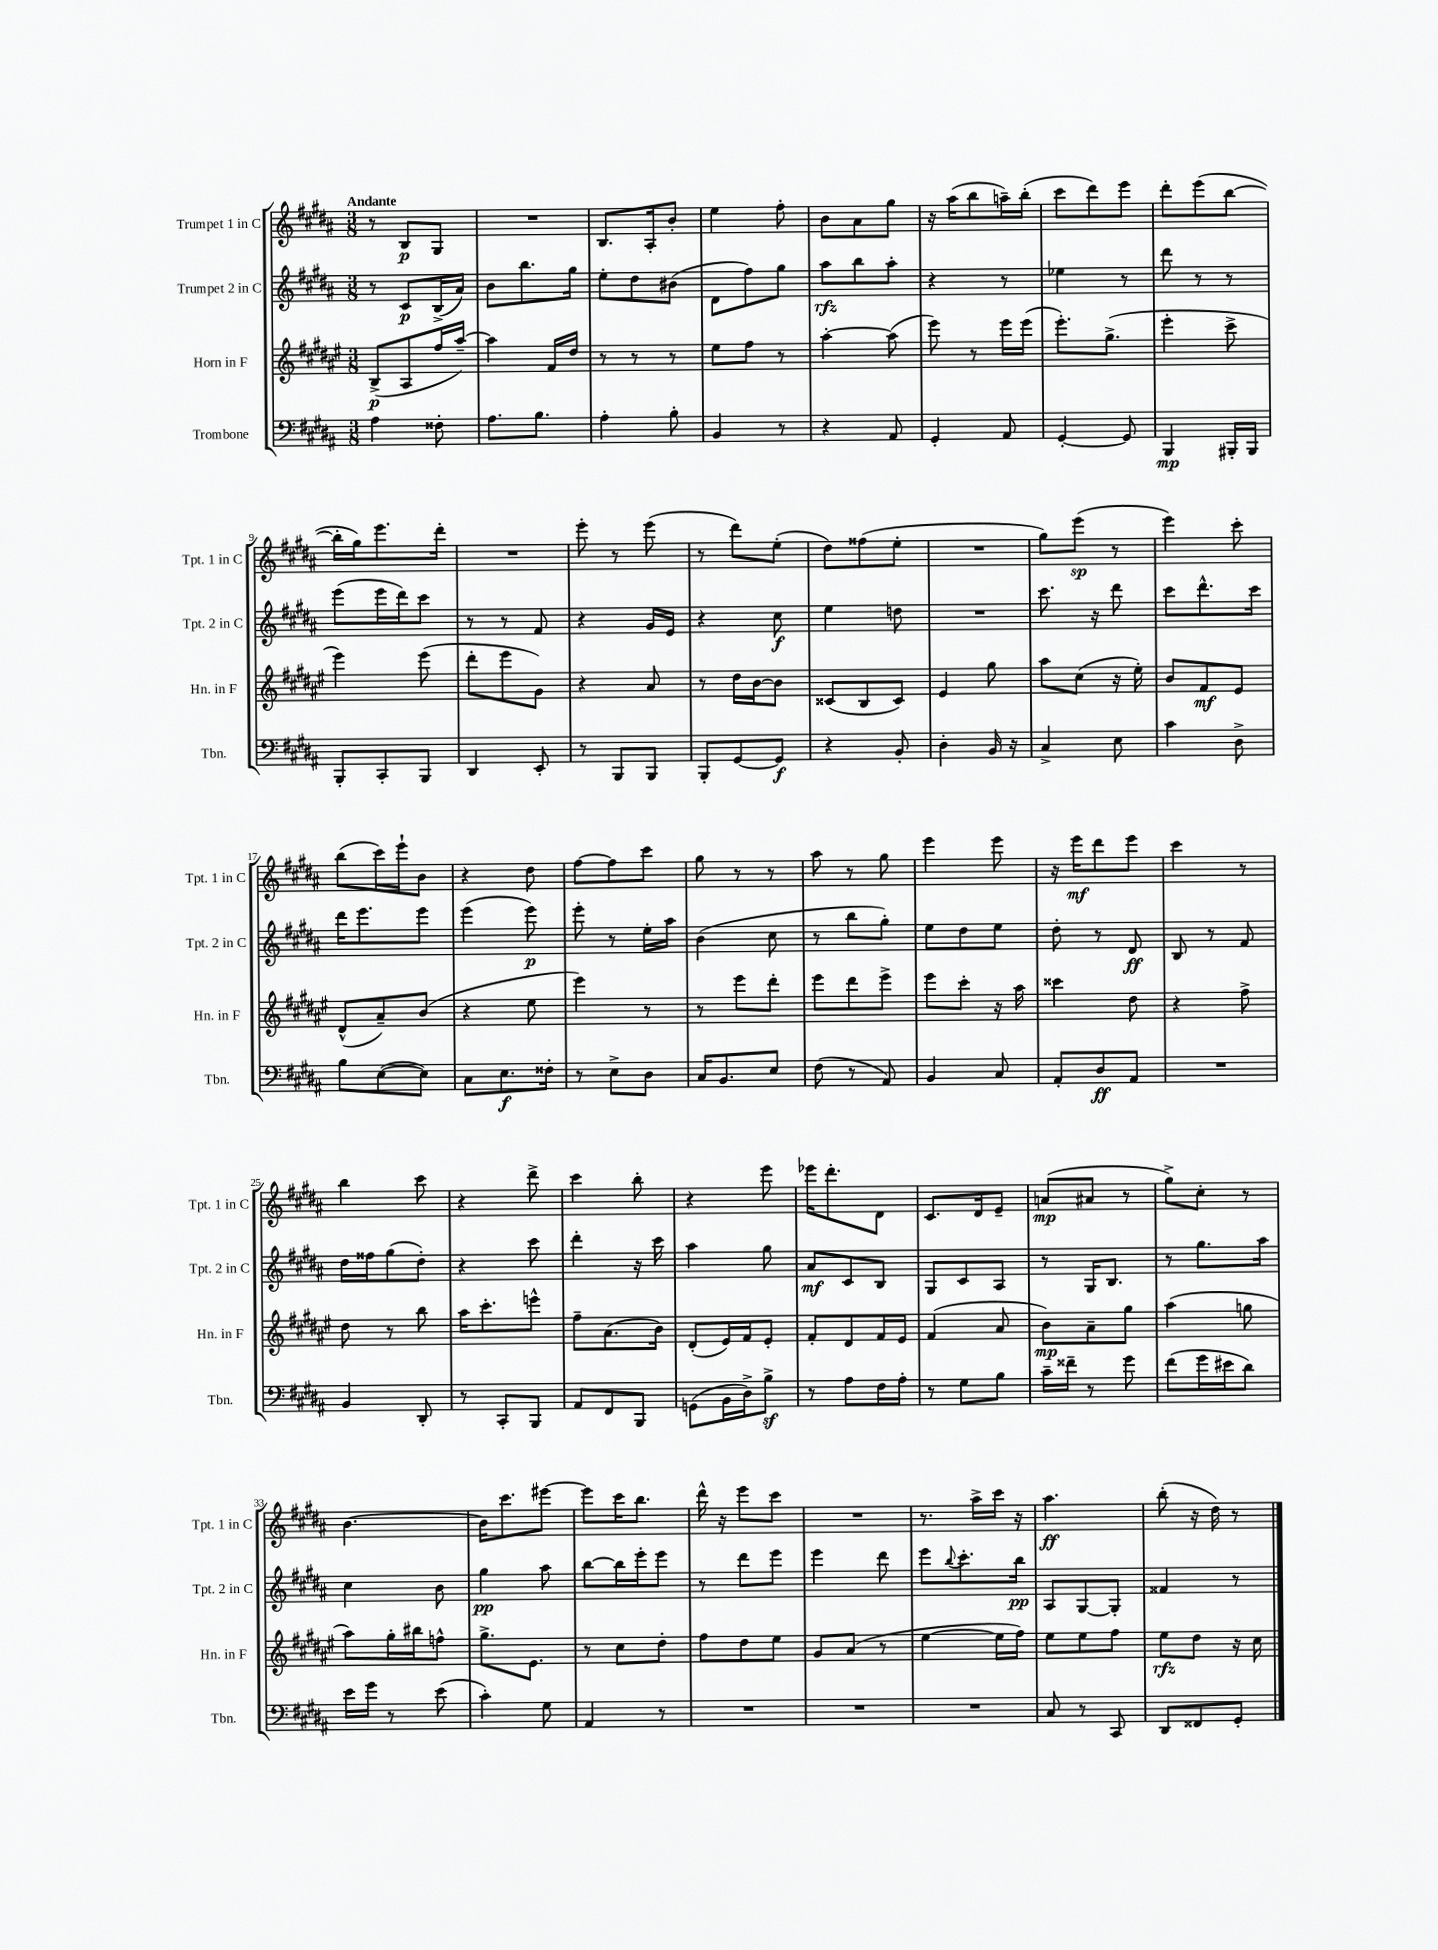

**kern	**kern	**kern	**kern
*staff4	*staff3	*staff2	*staff1
*clefF4	*clefG2	*clefG2	*clefG2
*k[f#c#g#d#a#]	*k[f#c#g#d#a#e#]	*k[f#c#g#d#a#]	*k[f#c#g#d#a#]
*M3/8	*M3/8	*M3/8	*M3/8
4A#	(8B^	8r	8r
.	8A#	8c#	8B
8F##'	16ff#	(16B^	8G#
.	[16aa#~)	16a#)	.
=	=	=	=
8.A#	4aa#]	8b	4.r
.	.	8.bb	.
8.B	.	.	.
.	16f#	.	.
.	16dd#	16gg#	.
=	=	=	=
4A#'	8r	8ee'	8.B
.	8r	8dd#	.
.	.	.	16A#'
8B'	8r	(8b#	8b'
=	=	=	=
4BB	8ee#	8d#	4ee
.	8ff#	8ff#)	.
8r	8r	8gg#	8ff#'
=	=	=	=
4r	[4aa#'	8aa#	8b
.	.	8bb	8a#
8AA#	(8aa#]	8aa#'	8gg#
=	=	=	=
4GG#'	8eee#)	4r	16r
.	.	.	(16aa#
.	8r	.	8bb
8AA#	16eee#	8r	16aa~)
.	(16eee#	.	(16bb'
=	=	=	=
[4GG#'	8.eee#')	4ee-	8ccc#
.	.	.	8ddd#)
.	(8.gg#^	.	.
8GG#]	.	8r	8eee
=	=	=	=
4BBB	4eee#'	8ddd#	8ddd#'
.	.	8r	(8eee
16BBB#'	8ccc#^	8r	[8bb
16BBB#	.	.	.
=	=	=	=
8BBB'	4eee#)	(8eee	16bb']
.	.	.	16gg#)
8CC#'	.	16eee	8.eee
.	.	16ddd#)	.
8BBB	(8eee#	8ccc#	.
.	.	.	16ddd#'
=	=	=	=
4DD#	8ddd#'	8r	4.r
.	8eee#	8r	.
8EE'	8g#)	8f#	.
=	=	=	=
8r	4r	4r	8eee'
8BBB	.	.	8r
8BBB	8a#	16g#	(8eee
.	.	16e	.
=	=	=	=
8BBB'	8r	4r	8r
[8GG#	16dd#	.	8ddd#)
.	[16b	.	.
8GG#]	8b]	8cc#	(8ee'
=	=	=	=
4r	(8c##	4ee	8dd#)
.	8B	.	(8ff##
8BB'	8c##)	8dd	8ee'
=	=	=	=
4D#'	4e#	4.r	4.r
16BB	8gg#	.	.
16r	.	.	.
=	=	=	=
4C#^	8aa#	8.ccc#	8gg#)
.	(8cc#	.	(8eee
.	.	16r	.
8E	16r	8ddd#	8r
.	16ee#')	.	.
=	=	=	=
4c#	8b	8ccc#	4eee)
.	8f#	8.ddd#^^	.
8D#^	8e#	.	8ccc#'
.	.	16ccc#	.
=	=	=	=
8B	(8d#^^	16ddd#	(8bb
.	.	8.eee	.
([8E	8a#~)	.	16ccc#)
.	.	.	16eee`
8E])	(8b	8eee	8b
=	=	=	=
8C#	4r	(4eee	4r
8.E	.	.	.
.	8ee#	8eee)	8dd#
16F##'	.	.	.
=	=	=	=
8r	4eee#)	8eee'	[8ff#
8E^	.	8r	8ff#]
8D#	8r	16ee'	8ccc#
.	.	16aa#	.
=	=	=	=
16C#	8r	(4b	8gg#
8.BB	.	.	.
.	8eee#	.	8r
8E	8ddd#'	8cc#	8r
=	=	=	=
(8F#	8eee#	8r	8aa#
8r	8ddd#	8bb	8r
8AA#)	8eee#^	8gg#')	8gg#
=	=	=	=
4BB	8eee#	8ee	4eee
.	8ccc#'	8dd#	.
8C#	16r	8ee	8eee
.	16aa#	.	.
=	=	=	=
8AA#'	4ccc##	8dd#'	16r
.	.	.	16eee
8D#	.	8r	8ddd#
8AA#	8dd#	8d#	8eee
=	=	=	=
4.r	4r	8B	4ccc#
.	.	8r	.
.	8ff#^	8f#	8r
=	=	=	=
4BB	8dd#	16dd#	4bb
.	.	16ff##	.
.	8r	(8gg#	.
8DD#'	8bb	8dd#')	8ccc#
=	=	=	=
8r	16aa#	4r	4r
.	8.ccc#'	.	.
8CC#'	.	.	.
8BBB	8eee^^	8ccc#	8ddd#^
=	=	=	=
8AA#	8ff#~	4ddd#'	4ccc#
8FF#	(8.a#	.	.
8BBB	.	16r	8bb'
.	16b)	16ccc#	.
=	=	=	=
(8GG	(8d#'	4aa#	4r
16BB	16e#)	.	.
16D#^)	16f#	.	.
8B^	8e#'	8gg#	8eee
=	=	=	=
8r	8f#'	8a#	16eee-
.	.	.	8.ddd#'
8A#	8d#	8c#	.
16F#	16f#	8B	8d#
16A#'	16e#	.	.
=	=	=	=
8r	(4f#	8G#	8.c#
8G#	.	8c#	.
.	.	.	16d#
8B	8a#	8A#	8e~
=	=	=	=
16c#~	8b)	8r	(8a
16f##~	.	.	.
8r	8a#~	16G#	8a#
.	.	8.B	.
8g#	8gg#	.	8r
=	=	=	=
(8f#	(4aa#	8r	8gg#^)
16g#	.	8.gg#	8cc#'
16e#	.	.	.
8d#)	8gg	.	8r
.	.	16aa#	.
=	=	=	=
16e	8aa#)	4cc#	[4.b
16g#	.	.	.
8r	16gg#'	.	.
.	16bb#	.	.
(8e	8ff^^	8b	.
=	=	=	=
4c#')	8.gg#^	4gg#	16b]
.	.	.	8.ccc#
.	8.e#	.	.
8G#	.	8aa#	[8eee#
=	=	=	=
4AA#	8r	[8bb	8eee#]
.	8cc#	16bb]	16ccc#
.	.	16eee'	8.bb
8r	8dd#'	8eee	.
=	=	=	=
4.r	8ff#	8r	16ddd#^^
.	.	.	16r
.	8dd#	8ddd#	8eee
.	8ee#	8eee	8ccc#
=	=	=	=
4.r	8g#	4eee	4.r
.	(8a#	.	.
.	8r	8ddd#	.
=	=	=	=
4.r	[4ee#	8eee	8.r
.	.	8qqbb	.
.	.	8.ccc#'	.
.	.	.	16aa#^
.	16ee#]	.	16ccc#
.	16ff#)	16bb	16r
=	=	=	=
8C#	8ee#	8A#	4.aa#
8r	8ee#	[8G#	.
8CC#	8ff#	8G#']	.
=	=	=	=
8DD#	8ee#	4f##	(8bb'
8FF##	8dd#	.	16r
.	.	.	16dd#)
8GG#'	16r	8r	8r
.	16cc#	.	.
==	==	==	==
*-	*-	*-	*-
